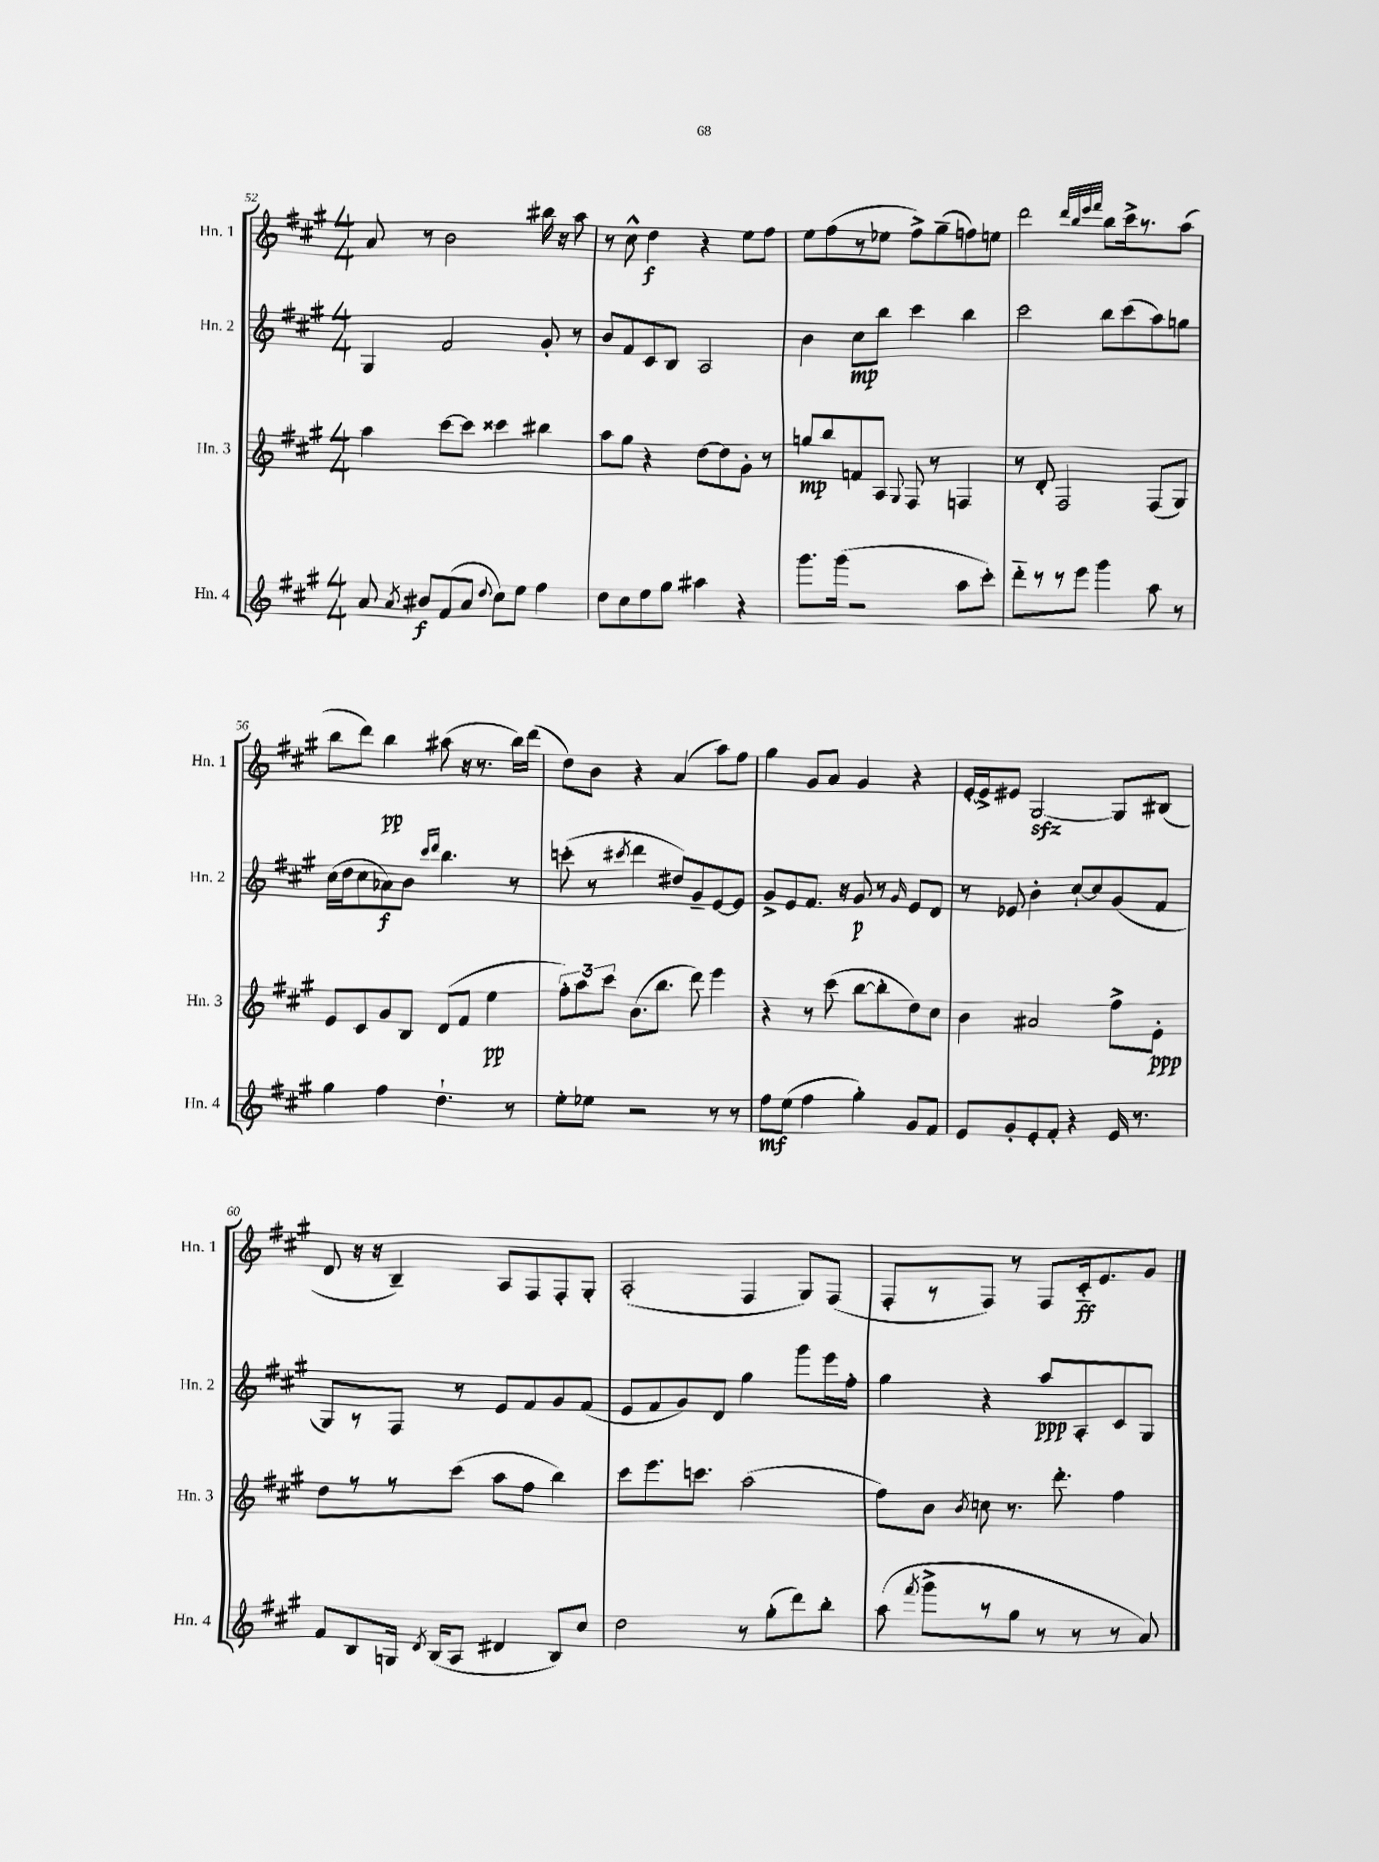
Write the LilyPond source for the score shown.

<<
\new StaffGroup <<
\new Staff = "s0" \with { instrumentName = "Hn. 1" shortInstrumentName = "Hn. 1" } {
    \clef treble \key a \major \numericTimeSignature \time 4/4
    \autoBeamOff a'8 r8 b'2 bis''16 r16 a''8 |
    r8 cis''8-^ d''4\f r4 e''8[ fis''8] |
    e''8[ fis''8( r8 ees''8] fis''8[->) gis''8--( f''8) e''8] |
    d'''2 \grace { d'''32[ b''32 e'''32 fis'''32] } b''8[ cis'''16-> r8. a''8]( |
    b''8[ d'''8]) b''4\pp ais''8( r16 r8. b''16[) d'''16]( |
    d''8[) b'8] r4 a'4( a''8[) fis''8] |
    gis''4 gis'8[ a'8] gis'4 r4 |
    e'16[~-. e'16-> eis'8] gis2~\sfz gis8[ bis8]( |
    d'8 r16 r16 b4--) a8[ fis8 fis8-. gis8]-. |
    a2-.( fis4 gis8[) fis8]( |
    fis8[-. r8 fis8]) r8 fis8[ cis'16-_\ff e'8. gis'8] \bar "|." |
}
\new Staff = "s1" \with { instrumentName = "Hn. 2" shortInstrumentName = "Hn. 2" } {
    \clef treble \key a \major \numericTimeSignature \time 4/4
    \autoBeamOff gis4 fis'2 gis'8-. r8 |
    b'8[ fis'8 cis'8 b8] a2 |
    b'4 cis''8[\mp b''8] cis'''4 b''4 |
    cis'''2 b''8[ cis'''8( a''8) g''8] |
    cis''16[( d''16 cis''8 aes'8\f) b'8] \grace { cis'''16[ d'''16] } b''4. r8 |
    c'''8-.( r8 \acciaccatura { cis'''8 } d'''4 dis''8[) gis'8-- e'8~ e'8] |
    gis'8[-> e'8 fis'8.] r16 gis'8\p r8 \grace { gis'16 } e'8[ d'8] |
    r8 ees'8 b'4-. cis''8[~-! cis''8 gis'8( fis'8] |
    gis8[) r8 fis8] r8 e'8[ fis'8 gis'8 fis'8]( |
    e'8[ fis'8 gis'8) d'8] gis''4 gis'''8[ e'''16 fis''16]-. |
    gis''4 r4 a''8[\ppp a8-. cis'8 gis8] \bar "|." |
}
\new Staff = "s2" \with { instrumentName = "Hn. 3" shortInstrumentName = "Hn. 3" } {
    \clef treble \key a \major \numericTimeSignature \time 4/4
    \autoBeamOff a''4 cis'''8[~ cis'''8] cisis'''4 bis''4 |
    a''8[ gis''8] r4 d''8[~ d''8 gis'8]-. r8 |
    g''8[\mp b''8 f'8 a8] \appoggiatura { gis8 } fis8 r8 f4 |
    r8 d'8-. fis2 fis8[( gis8]) |
    e'8[ cis'8 gis'8 b8] d'8[( fis'8] e''4\pp |
    \tuplet 3/2 { fis''8[-.) a''8 cis'''8] } b'8.[( b''8.] d'''8) e'''4 |
    r4 r8 cis'''8( b''8[~ b''8-. d''8) cis''8] |
    b'4 ais'2 fis''8[-> e'8]-.\ppp |
    d''8[ r8 r8 cis'''8]( a''8[ fis''8] b''4) |
    cis'''8[ e'''8. c'''8.] a''2( |
    fis''8[) b'8] \acciaccatura { b'8 } c''8 r8. d'''8.-. fis''4 \bar "|." |
}
\new Staff = "s3" \with { instrumentName = "Hn. 4" shortInstrumentName = "Hn. 4" } {
    \clef treble \key a \major \numericTimeSignature \time 4/4
    \autoBeamOff a'8 \acciaccatura { a'8 } bis'8[\f fis'8( a'8] \appoggiatura { d''8 } cis''8[) e''8] fis''4 |
    d''8[ cis''8 e''8 gis''8] ais''4 r4 |
    gis'''8.[ gis'''16]( r2 a''8[ cis'''8]-.) |
    d'''8[-_ r8 r8 e'''8] gis'''4 a''8 r8 |
    gis''4 fis''4 d''4.-! r8 |
    e''8[-. ees''8] r2 r8 r8 |
    fis''8[\mf e''8]( fis''4 gis''4-.) gis'8[ fis'8] |
    e'8[ gis'8-. e'8-. fis'8]-. r4 e'16 r8. |
    fis'8[ b8 g16] \acciaccatura { d'8 } b16[( a8] dis'4 b8[) cis''8] |
    d''2 r8 gis''8[-.( d'''8) b''8]-. |
    a''8( \acciaccatura { fis'''8 } gis'''8[-> r8 gis''8] r8 r8 r8 a'8) \bar "|." |
}
>>
>>
\layout { \context { \Score currentBarNumber = #52 } }
